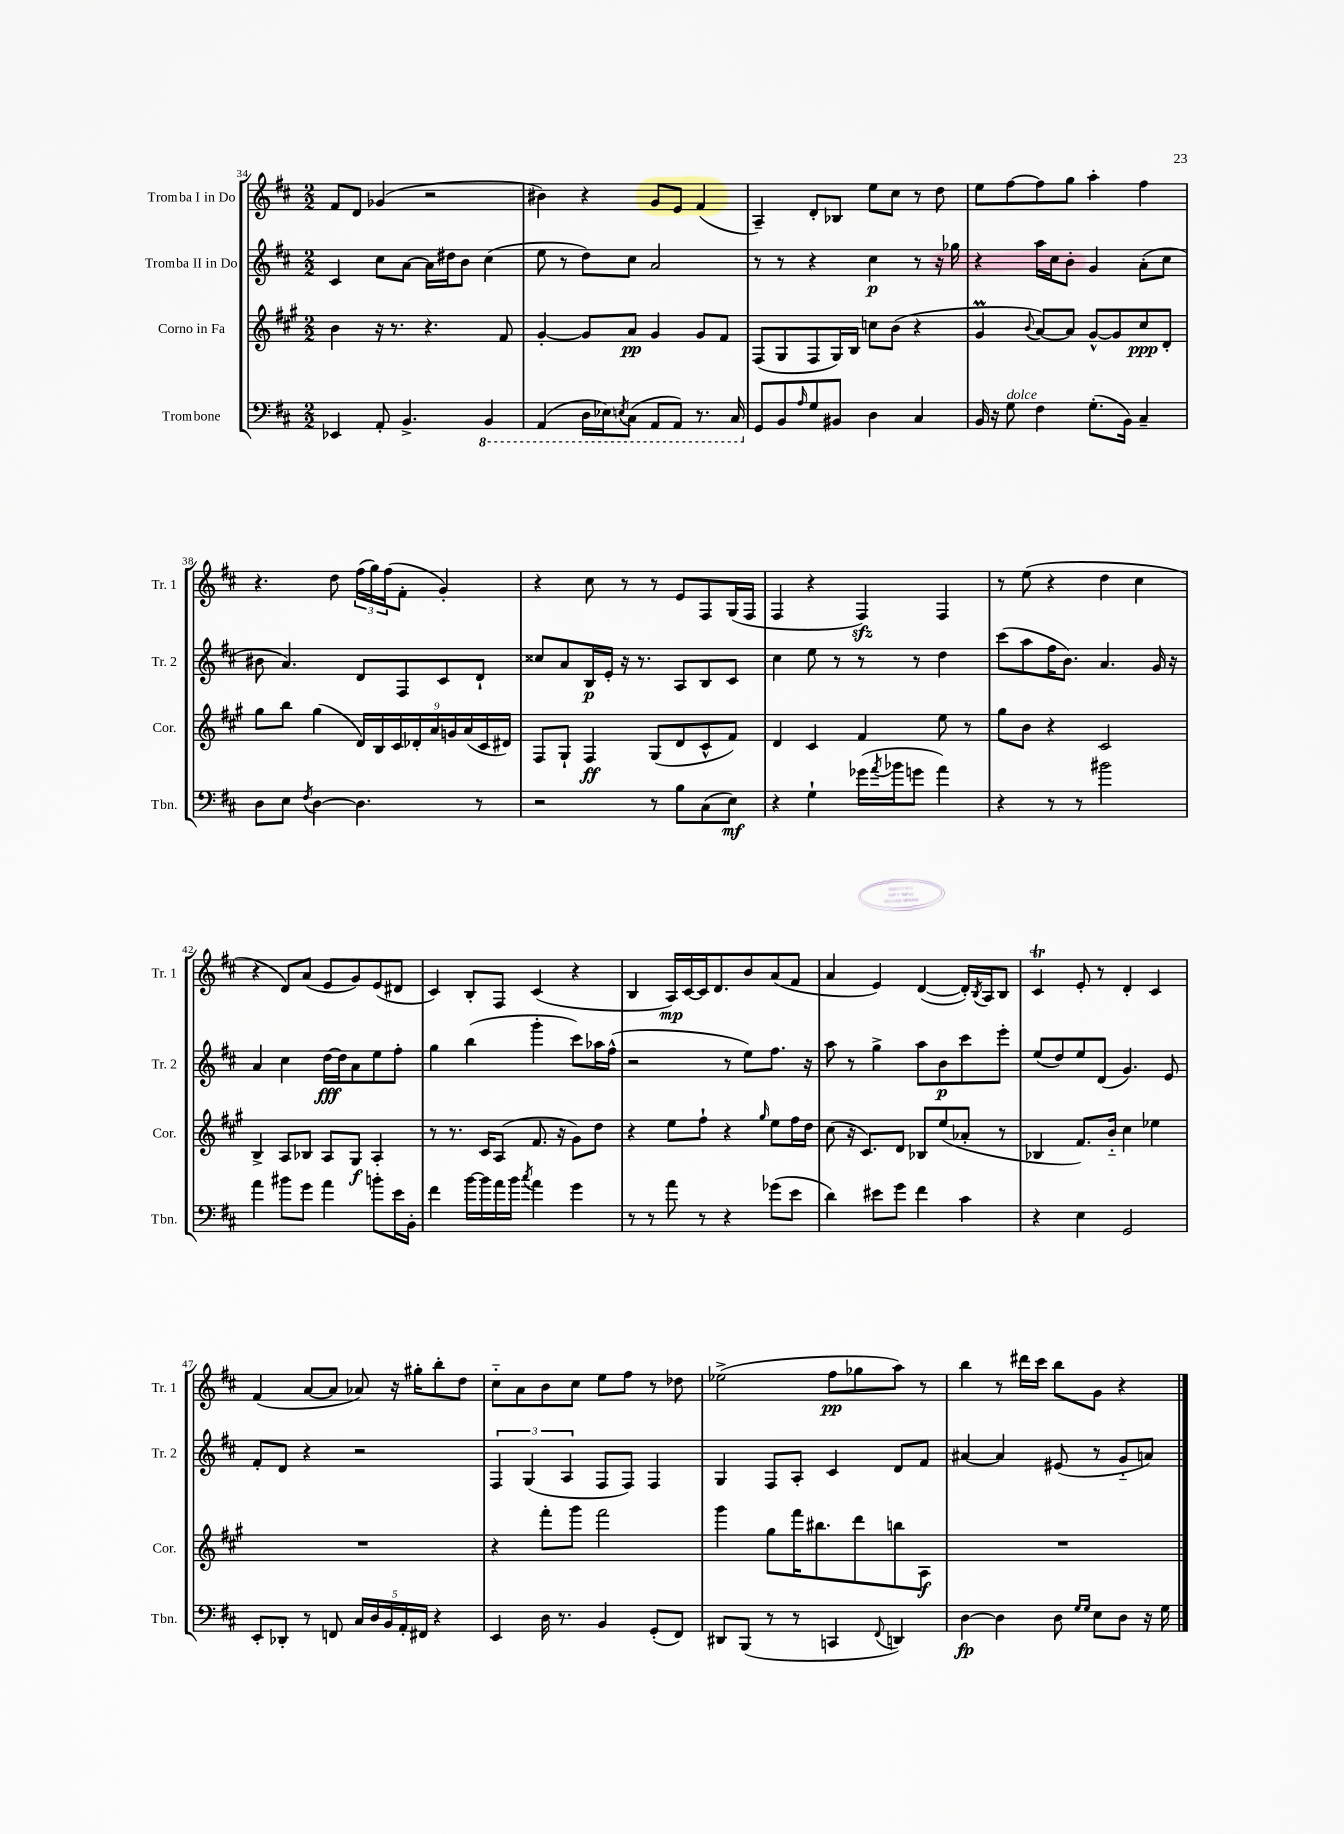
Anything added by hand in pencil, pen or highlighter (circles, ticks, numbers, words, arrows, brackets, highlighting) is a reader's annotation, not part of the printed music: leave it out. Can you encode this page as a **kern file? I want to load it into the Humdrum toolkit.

**kern	**kern	**kern	**kern
*staff4	*staff3	*staff2	*staff1
*clefF4	*clefG2	*clefG2	*clefG2
*k[f#c#]	*k[f#c#g#]	*k[f#c#]	*k[f#c#]
*M2/2	*M2/2	*M2/2	*M2/2
4EE-/	4b\	4c#/	8f#/L
.	.	.	8d/J
8AA'/	16r	8cc#\L	(4g-/
.	8.r	.	.
4.BB^/	.	[8a\J	.
.	4.r	16a\]LL	2r
.	.	16dd#\J	.
.	.	8b\J	.
4BBB/	.	(4cc#\	.
.	8f#/	.	.
=	=	=	=
(4AAA/	[4g#'/	8ee\	4b#\)
.	.	8r	.
16DD\LL	8g#/]L	8dd\L)	4r
16EE-\J)	.	.	.
8qEE/	.	.	.
(8CC#\J	8a/J	8cc#\J	.
8AAA/L	4g#/	2a/	8g/L
8AAA/J)	.	.	8e/J
8.r	8g#/L	.	(4f#/
.	8f#/J	.	.
16CC#/	.	.	.
=	=	=	=
8GG/L	(8F#/L	8r	4A~/)
8BB/	8G#/	8r	.
16qqA/	.	.	.
8G/	8F#/	4r	8d'/L
8BB#/J	16G#/L)	.	8B-/J
.	16B/JJ	.	.
4D\	8cc\L	4cc#\	8ee\L
.	(8b\J	.	8cc#\J
4C#/	4r	8r	8r
.	.	16r	8dd\
.	.	16gg-\	.
=	=	=	=
16BB/	4g#/	4r	8ee\L
16r	.	.	.
8G\	.	.	[8ff#\
.	8qqb/	.	.
4F#\	[8a/L)	16aa\LL	8ff#\]
.	.	16cc#\J	.
.	8a/]J	8b'\J	8gg\J
(8.G'\L	[8g#^^/L	4g/	4aa'\
.	8g#/]	.	.
16BB\Jk)	.	.	.
4C#~/	8cc#/	(8a'\L	4ff#\
.	8d'/J	8cc#\J	.
=	=	=	=
8D\L	8gg#\L	8b#\	4.r
8E\J	8bb\J	4.a/)	.
8qF#/	.	.	.
[4D\	(4gg#\	.	.
.	.	.	8dd\
4.D\]	18d/LL)	8d/L	(24ff#\LL
.	.	.	24gg\)
.	18B/	.	.
.	.	.	(24ff#\J
.	18c#/	.	.
.	.	8F#/	8f#'\J
.	18d-'/	.	.
.	18a/	.	.
.	.	8c#/	4g'/)
.	18g/	.	.
.	(18a/	.	.
8r	.	8d`/J	.
.	18c#/	.	.
.	18d#/JJ)	.	.
=	=	=	=
2r	8F#/L	8cc##/L	4r
.	8G#`/J	8a/	.
.	4F#/	16B/L	8cc#\
.	.	16e'/JJ	.
.	.	16r	8r
.	.	8.r	.
8r	(8G#/L	.	8r
8B\L	8d/	8A/L	8e/L
(8C#\	8c#^^/	8B/	8F#/
8E\J)	8f#/J)	8c#/J	(16G/L
.	.	.	16F#/JJ
=	=	=	=
4r	4d/	4cc#\	4F#/
4G`\	4c#/	8ee\	4r
.	.	8r	.
(16g-\LL	4f#/	8r	4F#/)
8qa/	.	.	.
16b-\J	.	.	.
8g\J	.	8r	.
4a\)	8ee\	4dd\	4F#/
.	8r	.	.
=	=	=	=
4r	8gg#\L	(8ccc#\L	8r
.	8b\J	8aa\	(8ee\
8r	4r	16ff#\K	4r
.	.	8.b\J)	.
8r	.	.	.
2b#\	2c#/	4.a/	4dd\
.	.	.	4cc#\
.	.	16g/	.
.	.	16r	.
=	=	=	=
4a\	4B^/	4a/	4r
8b#\L	8A/L	4cc#\	8d/L)
8g\J	8B-/J	.	(8a/J
4a\	8A/L	[16dd\LL	8e/L
.	.	16dd\]J	.
.	8G#/J	8a\	8g/)
8b'\L	4A'/	8ee\	(8e/
16e\L	.	8ff#'\J	8d#/J
16BB'\JJ	.	.	.
=	=	=	=
4f#\	8r	4gg\	4c#/)
.	8.r	.	.
[16b\LL	.	(4bb\	8B'/L
16b\]	16c#/LK	.	.
16a\	(8A/J	.	8F#/J
16b\JJ	.	.	.
8qcc#/	.	.	.
4a\	8.f#/	4ggg'\	(4c#/
.	16r	.	.
4g\	8g#\L)	8ccc#\L)	4r
.	8dd\J	16aa-\L	.
.	.	(16ff#^^\JJ	.
=	=	=	=
8r	4r	2r	4B/
8r	.	.	.
8a\	8ee\L	.	16A/LL)
.	.	.	[16c#/
8r	8ff#`\J	.	16c#/]J
.	.	.	8.d/
4r	4r	8r	.
.	.	8ee\L)	8b/
.	16qqgg#/	.	.
(8g-\L	8ee\L	8.ff#\J	(8a/
8e\J	16ff#\L	.	8f#/J
.	16dd\JJ	16r	.
=	=	=	=
4d\)	(8cc#\	8aa\	4a/
.	16r	8r	.
.	8.c#/L)	.	.
8e#\L	.	4gg^\	4e/)
8g\J	8d/J	.	.
4f#\	8B-/L	8aa\L	([4d/
.	(8ee/	8b\	.
4c#\	8a-'/J	8ccc#\	16d'/]LL)
.	.	.	8qB/
.	.	.	16A/J
.	8r	8eee'\J	8B/J
=	=	=	=
4r	4B-/	(8ee/L	4c#/
.	.	8dd/)	.
4E\	8.f#/L)	8ee/	8e'/
.	.	(8d/J	8r
.	16b'~/Jk	.	.
2GG/	4cc#\	4.g/)	4d'/
.	4ee-\	.	4c#/
.	.	8e/	.
=	=	=	=
8EE'/L	1r	8f#'/L	(4f#/
8DD-'/J	.	8d/J	.
8r	.	4r	[8a/L
8FF/	.	.	8a/]J
20C#/LL	.	2r	8a-/)
20D/	.	.	.
20BB/	.	.	.
.	.	.	16r
20AA'/	.	.	.
.	.	.	16gg#'\LK
20FF#/JJ	.	.	.
4r	.	.	8bb'\
.	.	.	8dd\J
=	=	=	=
4EE/	4r	6F#/	8cc#'~\L
.	.	.	8a\
.	.	(6G/	.
16D\	8fff#'\L	.	8b\
8.r	.	.	.
.	.	6A/	.
.	8ggg#\J	.	8cc#\J
4BB/	2fff#\	8F#/L	8ee\L
.	.	8F#/J)	8ff#\J
(8GG'/L	.	4F#/	8r
8FF#/J)	.	.	8dd-\
=	=	=	=
8DD#/L	4ggg#\	4G/	(2ee-^\
(8BBB/J	.	.	.
8r	8gg#\L	8F#/L	.
8r	16fff#\K	8A'/J	.
.	8.bb#\	.	.
4CC/	.	4c#/	8ff#\L
.	8ddd\	.	8gg-\
8qqFF#/	.	.	.
4DD/)	8bb\	8d/L	8aa\J)
.	8A\J	8f#/J	8r
=	=	=	=
[4D\	1r	[4a#/	4bb\
4D\]	.	4a#/]	8r
.	.	.	16ddd#\LL
.	.	.	16ccc#\JJ
8D\	.	(8e#/	8bb\L
16qqG/LL	.	.	.
16qqG/JJ	.	.	.
8E\L	.	8r	8g\J
8D\J	.	8g'~/L	4r
16r	.	8a/J)	.
16G\	.	.	.
==	==	==	==
*-	*-	*-	*-
